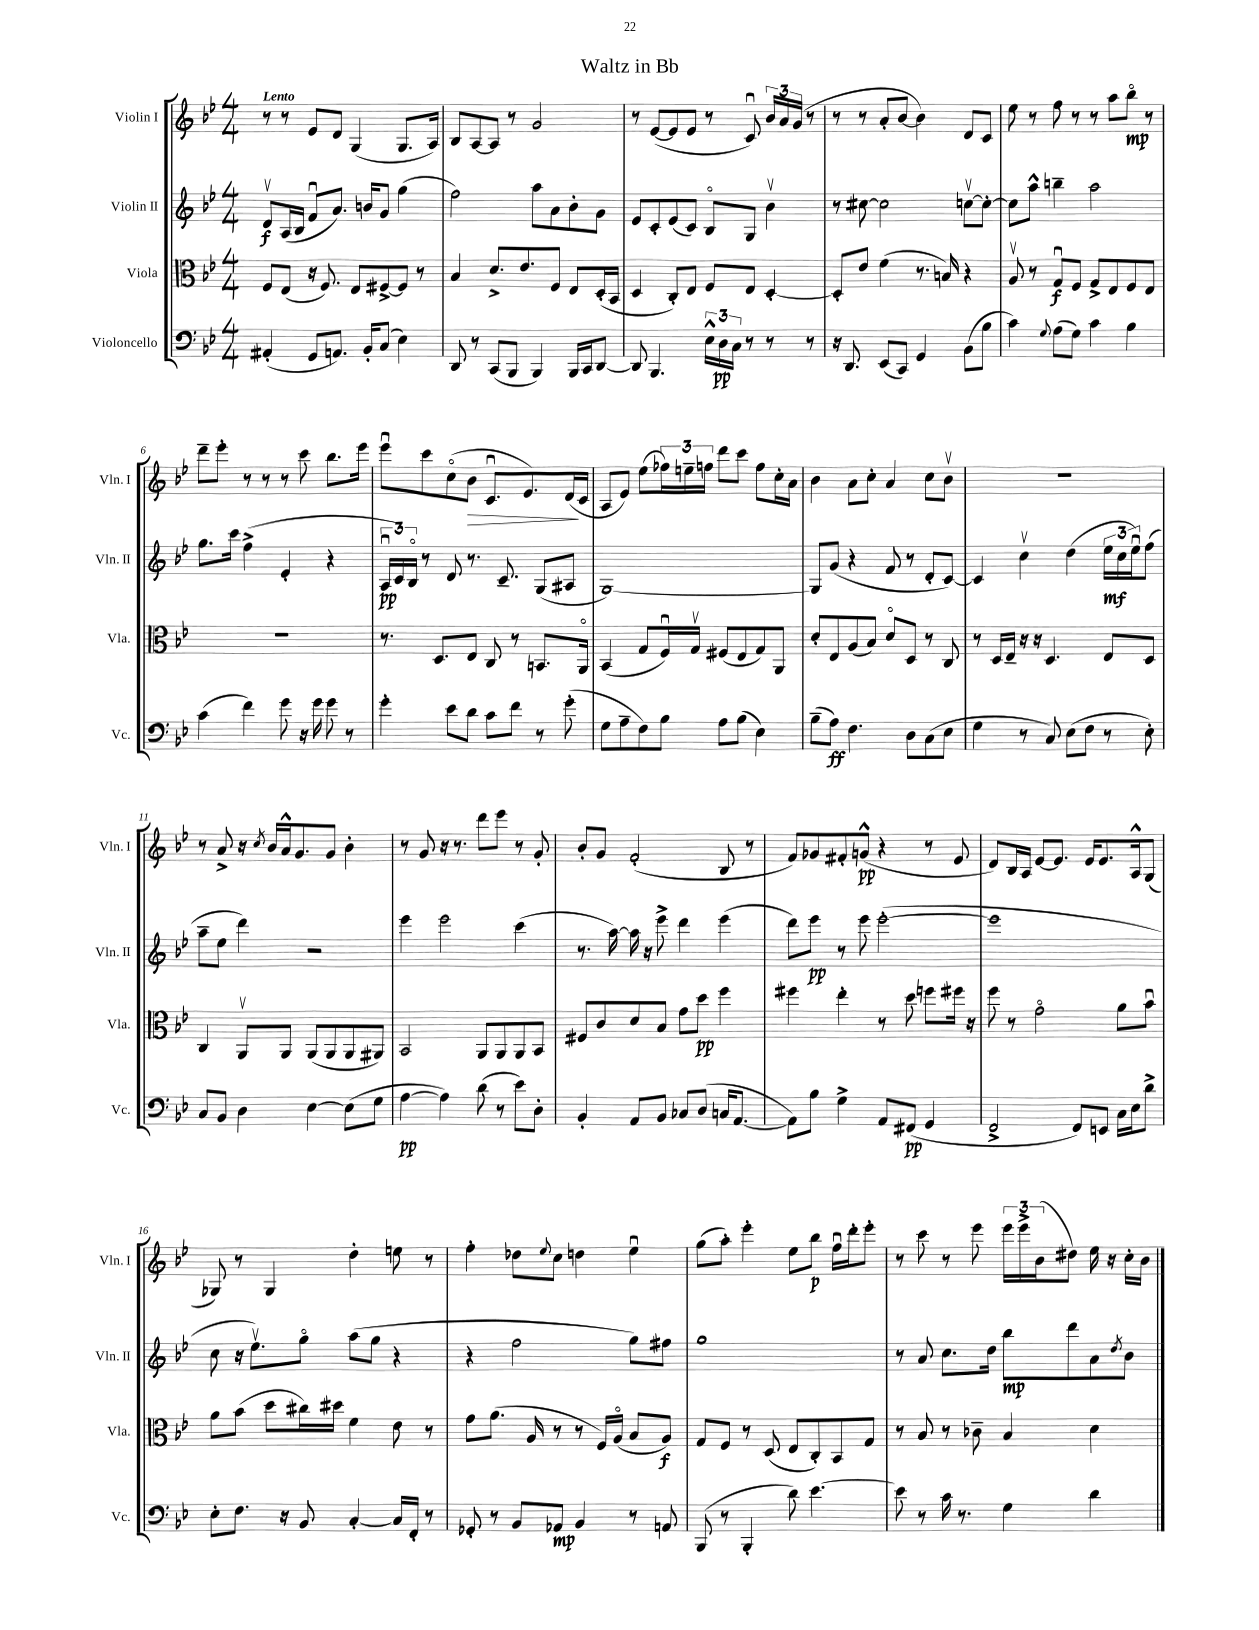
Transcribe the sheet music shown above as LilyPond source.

\header { title = "Waltz in Bb" }
<<
\new StaffGroup <<
\new Staff = "s0" \with { instrumentName = "Violin I" shortInstrumentName = "Vln. I" } {
    \clef treble \key bes \major \numericTimeSignature \time 4/4 \tempo "Lento"
    r8 r8 ees'8 d'8 g4( g8. a16) |
    bes8 a8~ a8 r8 g'2 |
    r8 ees'8~( ees'8 ees'8 r8 c'8\downbow) \tuplet 3/2 { bes'16 a'16 g'16( } r8 |
    r8 r8 a'8-. bes'8~ bes'4) d'8 c'8 |
    ees''8 r8 f''8 r8 r8 a''8 bes''8\flageolet\mp r8 |
    d'''8-- ees'''8-. r8 r8 r8 c'''8 bes''8. ees'''16 |
    ees'''8\downbow c'''8 c''8\flageolet( bes'8\> c'8.\downbow ees'8.) d'16\!( c'16 |
    a8 ees'8) ees''8( \tuplet 3/2 { fes''16) e''16-- f''16 } d'''8 c'''8 f''8 c''16-. a'16 |
    bes'4 a'8 c''8-. a'4 c''8 bes'8\upbow |
    R1 |
    r8 a'8-> r16 \acciaccatura { c''8 } bes'16 a'16-^ g'8. g'8 bes'4-. |
    r8 g'8 r16 r8. d'''8 ees'''8 r8 g'8-. |
    bes'8-. g'8 f'2-.( bes8 r8 |
    f'8) ges'8 fis'8-. g'8-^\pp( r4 r8 ees'8 |
    d'8) bes16 a16 ees'8~ ees'8. ees'16 ees'8. a16-^ g8( |
    ges8) r8 ges4 d''4-. e''8 r8 |
    f''4-. des''8 \appoggiatura { ees''8 } c''8 d''4 ees''4\downbow |
    g''8( a''8-.) ees'''4-. ees''8 bes''8\p f''16\downbow d'''16-. ees'''8-. |
    r8 c'''8 r8 ees'''8 \tuplet 3/2 { ees'''16 ees'''16-> bes'16( } dis''8) ees''16 r16 c''16-. bes'16 \bar "|." |
}
\new Staff = "s1" \with { instrumentName = "Violin II" shortInstrumentName = "Vln. II" } {
    \clef treble \key bes \major \numericTimeSignature \time 4/4
    d'8\upbow\f a16( bes16 f'8\downbow a'8.) b'16 g'8 g''4( |
    f''2) a''8 a'8 bes'8-. g'8 |
    ees'8 c'8-. ees'8( c'8) bes8\flageolet g8 bes'4\upbow |
    r8 cis''8~ cis''2 c''8~\upbow c''8~-. |
    c''8 a''8-^ b''4-- a''2 |
    g''8. c'''16 f''4->( ees'4-. r4 |
    \tuplet 3/2 { a16\downbow\pp c'16) bes16\flageolet } r8 d'8 r8. c'8.-- g8( ais8 |
    g1~) |
    g8 g'8( r4 f'8 r8 d'8-. c'8~) |
    c'4 c''4\upbow d''4( \tuplet 3/2 { ees''16\mf c''16 ees''16\downbow) } f''8( |
    a''8-- ees''8 d'''4) r2 |
    ees'''4 ees'''2 c'''4( |
    r8. a''16~) a''16 r16 ees'''8-> d'''4 ees'''4( |
    d'''8) ees'''8\pp r8 ees'''8 ees'''2~-.( |
    ees'''1 |
    c''8 r16 ees''8.\upbow) g''8\flageolet a''8( g''8 r4 |
    r4 f''2 g''8) fis''8 |
    g''1 |
    r8 a'8 c''8. d''16 bes''8\mp d'''8 a'8 \acciaccatura { d''8 } bes'8 \bar "|." |
}
\new Staff = "s2" \with { instrumentName = "Viola" shortInstrumentName = "Vla." } {
    \clef alto \key bes \major \numericTimeSignature \time 4/4
    f8 ees8( r16 f8.) ees8 fis8~-> fis8 r8 |
    bes4 d'8.-> ees'8. f8 ees8 d16-.( bes,16 |
    d4 c8-.) ees8 f8 ees8 d4~-. |
    d8-. ees'8 f'4( r8. b16) r4 |
    a8\upbow r8 g8\downbow\f f8 g8-> ees8 f8 ees8 |
    R1 |
    r8. d8. ees8 c8 r8 b,8. a,16\flageolet |
    bes,4( g8 f16\downbow) g16\upbow fis8( ees8 g8) a,8 |
    d'8-. ees8 a8( bes8) d'8\flageolet d8 r8 c8 |
    r8 d16 ees16-- r16 r16 d4. ees8 d8 |
    c4 a,8\upbow a,8 a,8( a,8 a,8 ais,8) |
    bes,2 a,8 a,8 a,8 bes,8 |
    fis8 c'8 d'8 bes8 g'8 d''8\pp f''4 |
    fis''4 ees''4-. r8 d''8 f''8 fis''16 r16 |
    f''8 r8 g'2\flageolet a'8 bes'8\downbow |
    a'8 bes'8( d''8 cis''16) dis''16 f'4 ees'8 r8 |
    g'8 a'8.( a16 r8 r8 f16) a16\flageolet( bes8 a8\f) |
    g8 f8 r8 d8( ees8 c8-.) bes,8 g8 |
    r8 bes8 r8 ces'8-- bes4 d'4 \bar "|." |
}
\new Staff = "s3" \with { instrumentName = "Violoncello" shortInstrumentName = "Vc." } {
    \clef bass \key bes \major \numericTimeSignature \time 4/4
    ais,4-.( g,8 a,8.) bes,16-. c8( ees4) |
    d,8 r8 c,8( bes,,8 bes,,4) bes,,16 c,16 d,8~ |
    d,8 bes,,4. \tuplet 3/2 { ees16-^ d16\pp c16 } r8 r8 r8 |
    r16 d,8. ees,8( c,8) g,4 bes,8( bes8 |
    c'4) \appoggiatura { g8 } a8( g8) c'4 bes4 |
    c'4( f'4) g'8 r16 g'16 g'8 r8 |
    g'4-. ees'8 d'8 c'8 f'8 r8 g'8-.( |
    g8 a8-- f8) bes8 a8 bes8( ees4) |
    bes8--( a8\ff) f4. d8 c8( ees8 |
    g4 r8 c8) ees8( f8 r8 ees8-.) |
    c8 bes,8 d4 ees4~ ees8( g8 |
    a4~\pp a4) d'8( r8 ees'8) d8-. |
    bes,4-. a,8 bes,8 ces8 d8( c16 a,8.~ |
    a,8) bes8 g4-> a,8 fis,8\pp( g,4 |
    f,2-> f,8) e,8 c16 ees16 d'8-> |
    ees8-. f8. r16 bes,8 c4~-. c16 f,16-. r8 |
    ges,8-. r8 bes,8 aes,8\mp bes,4 r8 a,8 |
    bes,,8( r8 bes,,4-. d'8) ees'4.~ |
    ees'8 r8 c'16 r8. g4 d'4 \bar "|." |
}
>>
>>
